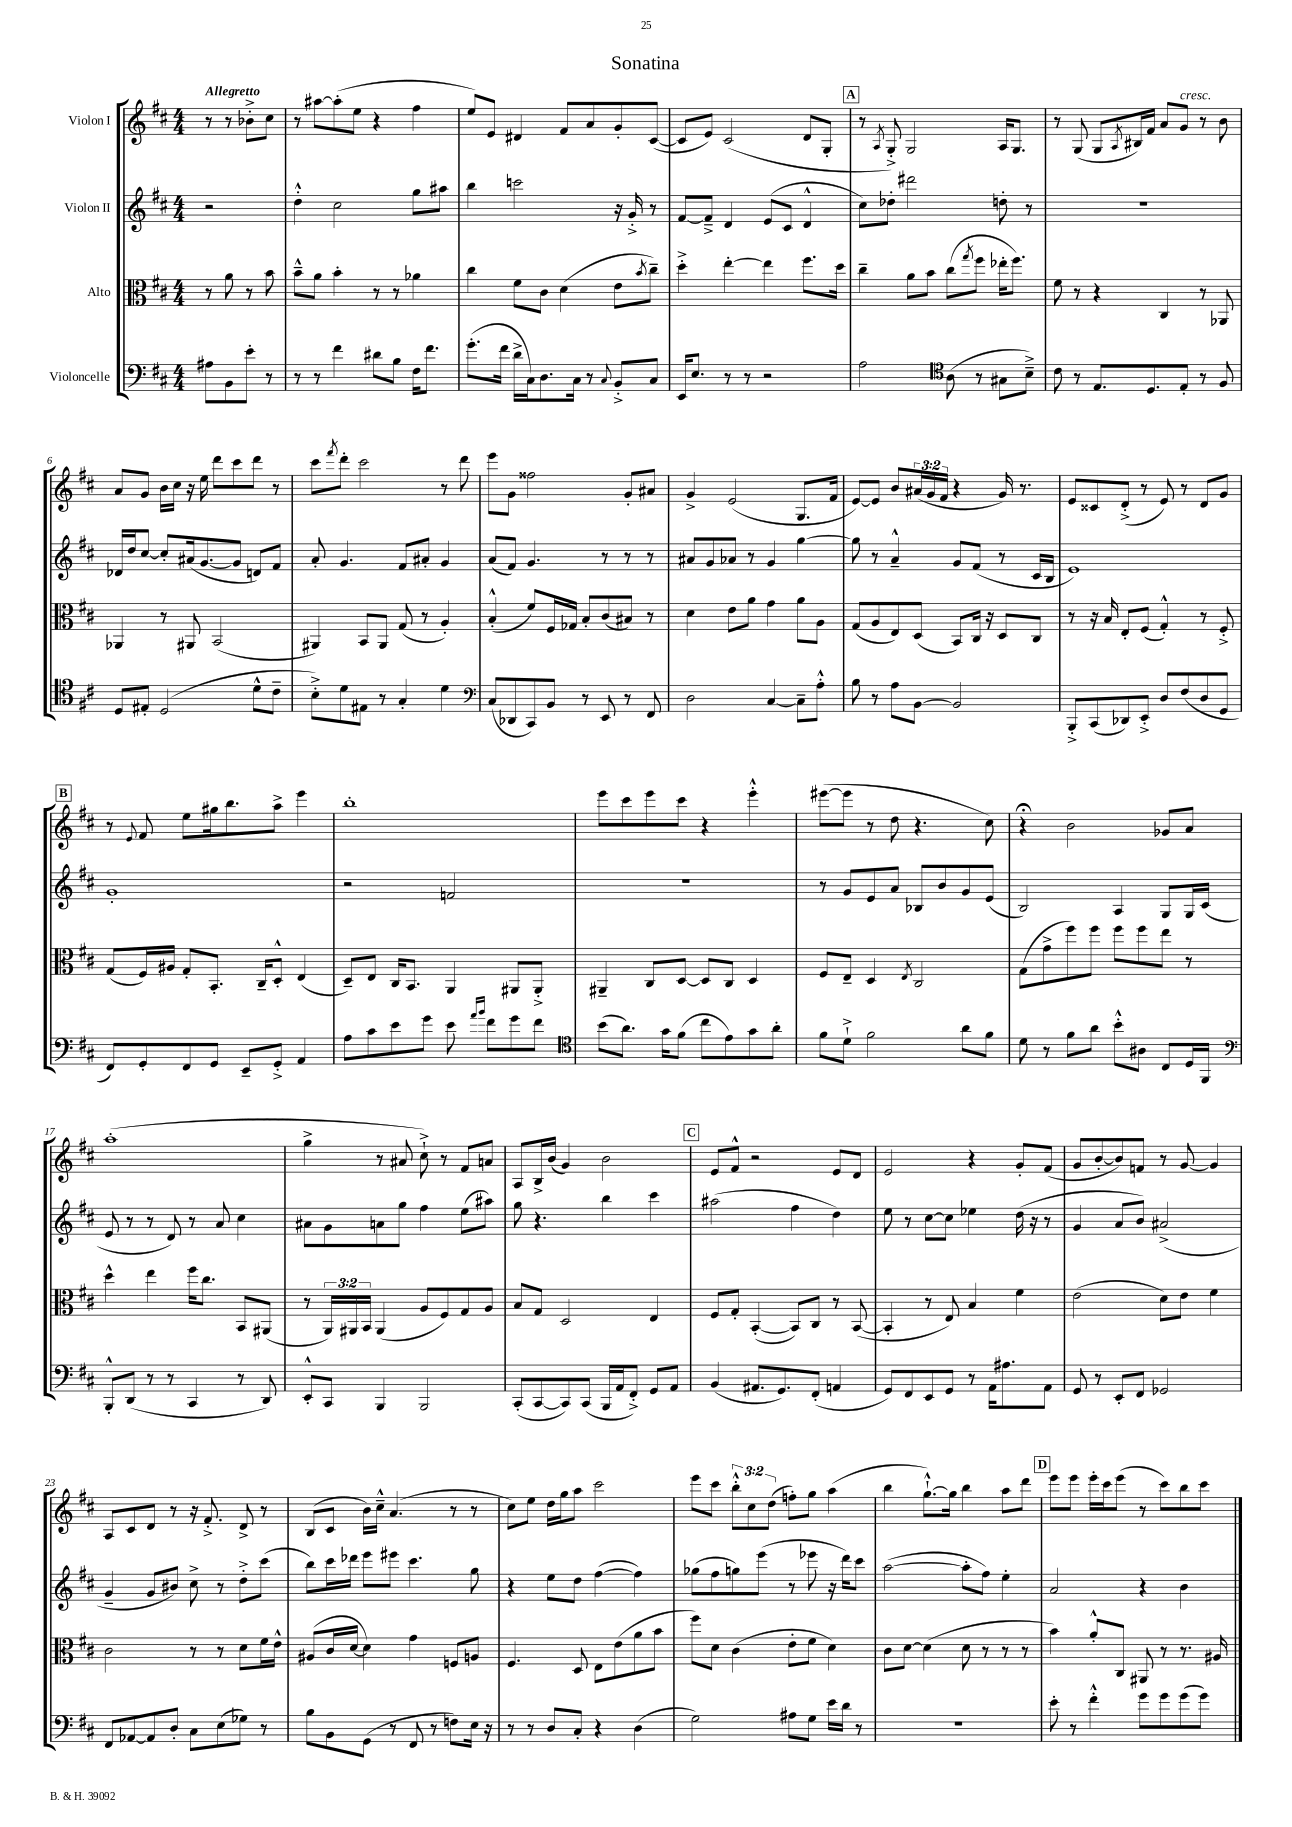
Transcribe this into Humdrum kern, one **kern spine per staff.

**kern	**kern	**kern	**kern
*part4	*part3	*part2	*part1
*staff4	*staff3	*staff2	*staff1
*I"Violoncelle	*I"Alto	*I"Violon II	*I"Violon I
*clefF4	*clefC3	*clefG2	*clefG2
*k[f#c#]	*k[f#c#]	*k[f#c#]	*k[f#c#]
*M4/4	*M4/4	*M4/4	*M4/4
=	=	=	=
!	!	!	!LO:TX:a:B:t=Allegretto
8A#X\L	8r	2r	8r
8BB\	8a\	.	8r
8e'\J	8r	.	8b-X'^\L
8r	8b\	.	8cc#\J
=1	=1	=1	=1
8r	8b~^^\L	4dd'^^\	8r
8r	8a\J	.	[8aa#X\L
4f#\	4b'\	2cc#\	(8aa#'\]
.	.	.	8ee\J
8d#X\L	8r	.	4r
8B\J	8r	.	.
16F#\KL	4a-X\	8gg\L	4ff#\
8.f#\J	.	.	.
.	.	8aa#X\J	.
=2	=2	=2	=2
(8.g'\L	4cc#\	4bb\	8ee/L)
.	.	.	8e/J
16f#\Jk	.	.	.
16d^\LL	8f#\L	2cccn\	4d#X/
16C#\J)	.	.	.
8.D\	8c#\J	.	.
.	(4d\	.	8f#/L
16C#\Jk	.	.	.
8r	.	.	8a/
8qqC#/	.	.	.
8BB'^/L	8e\L	16r	8g'/
.	.	16g'^/	.
.	8qb/	.	.
8C#/J	8cc#~\J)	8r	([8c#/J
=3	=3	=3	=3
16EE/KL	4dd'^\	[8f#/L	8c#/L]
8.E/J	.	.	.
.	.	8f#~^/J]	8e/J)
8r	[4ee'\	4d/	(2c#/
8r	.	.	.
2r	4ee\]	(8e/L	.
.	.	8c#/J	.
.	8.ff#\L	4d^^/	8d/L
.	.	.	8G'/J
.	16dd\Jk	.	.
!!LO:REH:place=s1:t=A
=4	=4	=4	=4
2A\	4cc#~\	8cc#\L)	8r
.	.	.	8qA/
.	.	8dd-X'\J	8G'^/)
.	8a\L	2ddd#X\	2G/
.	8b\J	.	.
*clefC4	*	*	*
(8A\	(8cc#\L	.	.
.	8qgg/	.	.
8r	8ff#\J	.	.
8G#X\L	16ee-X'\KL	8ddn'\	16A/KL
.	8.ff#\J)	.	8.G/J
8B~^\J)	.	8r	.
=5	=5	=5	=5
8c#\	8f#\	1r	8r
8r	8r	.	(8G/
8.E/L	4r	.	8G/L
.	.	.	8qA/
.	.	.	16B#X/L)
8.D/	.	.	16f#/JJ
.	4C#/	.	8a/L
!	!	!	!LO:TX:a:i:t=cresc.
8E'/J	.	.	8g/J
8r	8r	.	8r
8F#/	8AA-X/	.	8b\
!!LO:LB:g=z
=6	=6	=6	=6
8D/L	4AA-X/	16d-X/LL	8a/L
.	.	16dd/J	.
8E#X'/J	.	[8cc#/J	8g/J
(2D/	8r	8cc#'/L]	16b\LL
.	.	.	16cc#\JJ
.	8AA#X/	(16a#X/k	16r
.	.	[8.g/	16ee\
.	(2BB/	.	8ddd\L
.	.	8g/J]	8ccc#\
8d^^\L	.	8dn/L)	8ddd\J
8c#~\J	.	8f#/J	8r
=7	=7	=7	=7
8B'^\L)	4AA#X/)	8a'/	8ccc#\L
.	.	.	8qfff#/
8d\	.	4.g/	8ddd'\J
8E#X\J	8BB/L	.	2ccc#\
8r	8AA#/J	.	.
4G'/	(8G/	8f#/L	.
.	8r	8a#X'/J	.
4d\	4A'/)	4g/	8r
.	.	.	8ddd\
=8	=8	=8	=8
*clefF4	*	*	*
(8C#/L	(4B'^^/	(8a/L	8eee\L
8DD-X/	.	8f#/J)	8g\J
8CC#/)	8f#/L)	4.g/	2ff##X\
8BB/J	16F#/L	.	.
.	16G-X/JJ	.	.
8r	8B'/L	.	.
8EE/	(8c#/	8r	.
8r	8B#X/J)	8r	8g'/L
8FF#/	8r	8r	8a#X/J
=9	=9	=9	=9
2D\	4d\	8a#X/L	4g^/
.	.	8g/	.
.	8e\L	8a-X/J	(2e/
.	8a\J	8r	.
[4C#/	4g\	4g/	.
8C#~\L]	8a\L	[4gg\	8.G/L
8A'^^\J	8A\J	.	.
.	.	.	16f#/Jk
=10	=10	=10	=10
8B\	(8G/L	8gg\]	[8e/L)
8r	8A/	8r	8e/J]
8A\L	8E/)	4a~^^/	8b/L
[8BB\J	(8D/J	.	(24a#X/L
.	.	.	24g/
.	.	.	24f#/JJ
2BB/]	8BB/L)	8g/L	4r
.	16C#/Jk	(8f#/J	.
.	16r	.	.
.	8D/L	8r	16g/)
.	.	.	8.r
.	8C#/J	16c#/LL	.
.	.	16B/JJ	.
=11	=11	=11	=11
8BBB'^/L	8r	1e)	8e/L
(8CC#/	16r	.	8c##X/
.	16B/	.	.
8DD-X/)	8E'/L	.	(8d'^/J
8EE'^/J	(8F#/J	.	8r
8D/L	4G'^^/)	.	8e/)
(8F#/	.	.	8r
8D/	8r	.	8d/L
8GG/J	8F#'^/	.	8g/J
!!LO:LB:g=z
!!LO:REH:place=s1:t=B
=12	=12	=12	=12
8FF#/L)	(8G/L	1g'	8r
.	.	.	8qqe/
8GG'/	16F#/L)	.	8f#/
.	16A#X/JJ	.	.
8FF#/	8G'/L	.	8ee\L
8GG/J	8.BB'/J	.	16gg#X\k
.	.	.	8.bb\
8EE~/L	.	.	.
.	16C#~/KL	.	.
8GG'^/J	8D'^^/J	.	8aa^\J
4AA/	(4E/	.	4eee\
=13	=13	=13	=13
8A\L	8D~/L)	2r	1bb'
8c#\	8E/J	.	.
8e\	16C#/KL	.	.
.	8.BB/J	.	.
8g\J	.	.	.
8e\	4AA/	2fn/	.
16qqa/LL	.	.	.
16qqb/JJ	.	.	.
8f#\L	.	.	.
8g\	8AA#X/L	.	.
8f#\J	8AA#'^/J	.	.
=14	=14	=14	=14
*clefC4	*	*	*
(8b\L	4AA#X~/	1r	8eee\L
8.a\J)	.	.	8ccc#\
.	8C#/L	.	8eee\
16g\KL	.	.	.
(8f#\J	[8D/J	.	8ccc#\J
8cc#\L	8D/L]	.	4r
8e\)	8C#/J	.	.
8g\	4D/	.	4eee'^^\
8a'\J	.	.	.
=15	=15	=15	=15
8f#\L	8F#/L	8r	([8eee#X\L
8d`^\J	8E~/J	8g/L	8eee#\J]
2f#\	4D/	8e/	8r
.	.	8a/J	8dd\
.	8qE/	.	.
.	2C#/	8B-X/L	4.r
.	.	8b/	.
8a\L	.	8g/	.
8f#\J	.	(8e/J	8cc#\)
=16	=16	=16	=16
8d\	(8G\L	2B/)	4r;<
8r	8g^\	.	.
8f#\L	8ff#\)	.	2b\
8a\J	8ff#\J	.	.
8b'^^\L	8ff#\L	4A/	.
8A#X\J	8ff#\	.	.
8C#/L	8ee\J	8G/L	8g-X/L
16D/L	8r	16G/L	8a/J
16FF#/JJ	.	(16c#/JJ	.
!!LO:LB:g=z
=17	=17	=17	=17
*clefF4	*	*	*
8BBB'^^/L	4dd^^\	8e/	(1aa'
(8DD/J	.	8r	.
8r	4ee\	8r	.
8r	.	8d/)	.
4CC#/	16ff#\KL	8r	.
.	8.cc#\J	.	.
.	.	8a/	.
8r	8BB/L	4cc#\	.
8DD/)	(8AA#X/J	.	.
=18	=18	=18	=18
8EE'^^/L	8r	8a#X\L	4gg^\
8CC#/J	24AA/LL)	8g\	.
.	24AA#X/	.	.
.	24BB/JJ	.	.
4BBB/	(4AA#/	8an\	8r
.	.	8gg\J	8a#X/
2BBB/	8A/L	4ff#\	8cc#`^\)
.	8F#/)	.	8r
.	8G/	(8ee\L	8f#/L
.	8A/J	8aa#X\J)	8an/J
=19	=19	=19	=19
(8CC#'/L	8B/L	8gg\	8A/L
[8CC#/	8G/J	4.r	16B^/L
.	.	.	(16b/JJ
8CC#/])	2D/	.	4g/)
(8CC#/J	.	.	.
16BBB/LL	.	4bb\	2b\
16AA/J	.	.	.
8FF#'^/J)	.	.	.
8GG/L	4E/	4ccc#\	.
8AA/J	.	.	.
!!LO:REH:place=s1:t=C
=20	=20	=20	=20
(4BB/	8F#/L	(2aa#X\	8e/L
.	8G'/J	.	8f#^^/J
8.AA#X/L	([4BB'/	.	2r
8.GG/)	.	.	.
.	8BB/L])	4ff#\	.
(8FF#'/J	8C#/J	.	.
4AAn/	8r	4dd\)	8e/L
.	([8BB/	.	8d/J
=21	=21	=21	=21
8GG/L)	4BB'/]	8ee\	2e/
8FF#/	.	8r	.
8EE/	8r	[8cc#\L	.
8GG/J	8E/)	8cc#\J]	.
8r	4B/	4ee-X\	4r
16AA\KL	.	.	.
8.A#X\	.	.	.
.	4f#\	(16dd\	8g'/L
.	.	16r	.
8AA\J	.	8r	(8f#/J
=22	=22	=22	=22
8GG/	(2e\	4g/	8g/L
8r	.	.	[8b'/
8EE'/L	.	8a/L	8b/])
8FF#/J	.	8b/J)	8fn/J
2GG-X/	8d\L)	(2a#X^/	8r
.	8e\J	.	[8g/
.	4f#\	.	4g/]
!!LO:LB:g=z
=23	=23	=23	=23
8FF#/L	2c#\	4g~/	8A/L
[8AA-X/	.	.	8c#/
8AA-/]	.	8g/L	8d/J
8D'/J	.	8b#X/J)	8r
8C#\L	8r	8cc#^\	16r
.	.	.	8.f#'^/
(8E\	8r	8r	.
8G-X\J)	8d\L	8dd'^\L	8d^/
8r	16f#\L	(8ccc#\J	8r
.	16e^^\JJ	.	.
=24	=24	=24	=24
8B\L	(8A#X/L	8bb\L)	(8B/L
8BB\	16c#/L	16ccc#\L	8c#/J
.	[16d/JJ	16ddd-X\JJ	.
(8GG\J	4d\])	8eee\L	16b\LL)
.	.	.	16cc#~^^\JJ
8r	.	8eee#X\J	(4.a/
8FF#/	4g\	4.ccc#\	.
8r	.	.	.
8Fn\L)	8Fn/L	.	8r
16E\Jk	8An/J	8gg\	8r
16r	.	.	.
=25	=25	=25	=25
8r	4.F#/	4r	8cc#\L)
8r	.	.	8ee\J
8D/L	.	8ee\L	16dd\LL
.	.	.	16gg\J
8C#'/J	8D/	8dd\J	8aa\J
4r	8E\L	([4ff#\	2ccc#\
.	(8e\	.	.
(4D\	8a\	4ff#\])	.
.	8b\J	.	.
=26	=26	=26	=26
2G\)	8ff#\L)	(8gg-X\L	8eee\L
.	8d\J	8ff#\	8ccc#\J
.	(4c#\	8ggn\)	12bb'^^\L
.	.	.	12cc#\
.	.	(8eee\J	.
.	.	.	(12dd\J
8A#X\L	8e'\L	8r	8ffn'\L)
8G\J	8f#\J	8eee-X\	8gg\J
16e\LL	4d\)	16r	(4aa\
16d\JJ	.	16ddd\KL)	.
8r	.	8ccc#\J	.
=27	=27	=27	=27
1r	8c#\L	([2aa\	4bb\
.	[8d\J	.	.
.	(4d\]	.	[8.gg`^^\L)
.	.	.	16gg\Jk]
.	8d\	8aa'\L]	4bb\
.	8r	8ff#\J)	.
.	8r	4ee'\	8aa\L
.	8r	.	8ddd\J
!!LO:REH:place=s1:t=D
=28	=28	=28	=28
8e'\	4b\)	2a/	8eee\L
8r	.	.	8eee\J
4f#'^^\	8a'^^/L	.	16eee'\LL
.	.	.	16ccc#\J
.	8C#/J	.	(8eee\J
8g\L	8AA#X/	4r	8r
8g\	8r	.	8ccc#\L)
(8g\	8.r	4b\	8bb\
8g\J)	.	.	8ccc#\J
.	16A#X/	.	.
==	==	==	==
*-	*-	*-	*-
